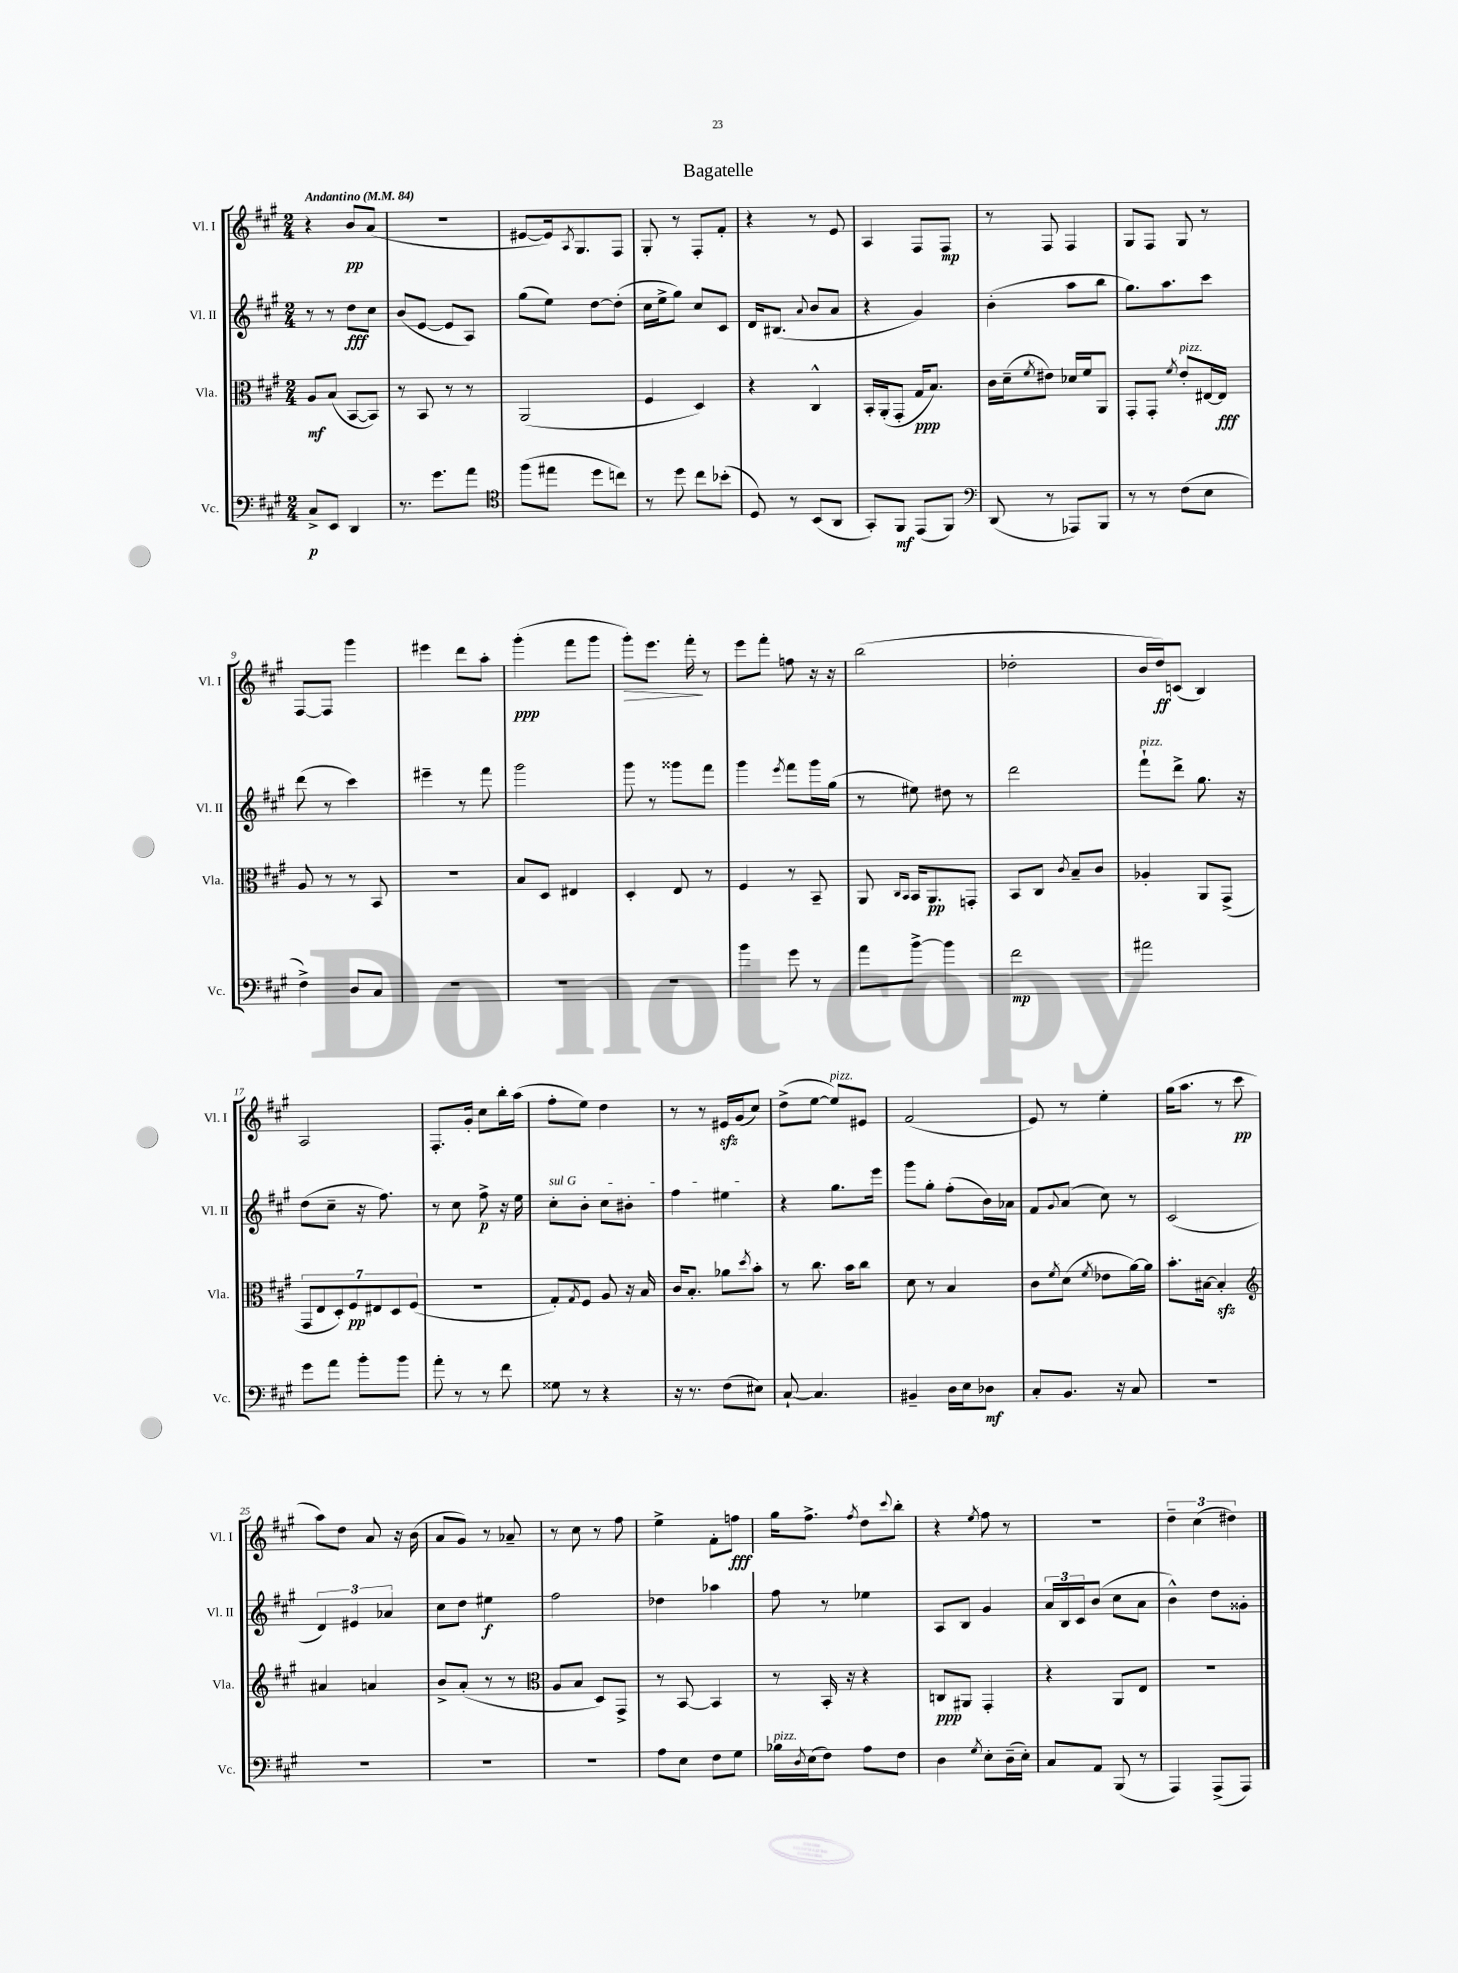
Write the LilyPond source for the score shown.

\header { title = "Bagatelle" }
<<
\new StaffGroup <<
\new Staff = "s0" \with { instrumentName = "Vl. I" shortInstrumentName = "Vl. I" } {
    \clef treble \key a \major \numericTimeSignature \time 2/4 \tempo "Andantino" 4 = 84
    r4 b'8\pp a'8( |
    R2 |
    eis'8~ eis'16) \acciaccatura { a8 } gis8. fis8 |
    gis8-. r8 fis8-. fis'8-. |
    r4 r8 e'8 |
    a4 fis8 fis8\mp |
    r8 fis8 fis4 |
    gis8 fis8 gis8 r8 |
    fis8~ fis8 gis'''4 |
    eis'''4 d'''8 a''8-. |
    gis'''4-.\ppp( fis'''8 gis'''8 |
    gis'''8-.\>) e'''8. fis'''16-.\! r8 |
    e'''8 fis'''8-. f''8 r16 r16 |
    b''2( |
    des''2-. |
    b'16 d''16\ff) c'8( b4) |
    a2 |
    fis8.-. gis'16-. cis''8 b''16-. a''16( |
    fis''8-. e''8) d''4 |
    r8 r8 eis'16\sfz gis'16( cis''8) |
    d''8->( e''8~ e''8^\markup { \italic "pizz." }) eis'8 |
    fis'2( |
    e'8) r8 e''4-. |
    gis''16( a''8. r8 cis'''8\pp |
    a''8) d''8 a'8 r16 b'16( |
    a'8 gis'8) r8 aes'8-- |
    r8 cis''8 r8 fis''8 |
    e''4-> fis'8-. f''8\fff |
    gis''16 fis''8.-> \acciaccatura { fis''8 } d''8 \appoggiatura { cis'''8 } b''8-. |
    r4 \acciaccatura { e''8 } fis''8 r8 |
    R2 |
    \tuplet 3/2 { d''4-- cis''4( dis''4) } \bar "|." |
}
\new Staff = "s1" \with { instrumentName = "Vl. II" shortInstrumentName = "Vl. II" } {
    \clef treble \key a \major \numericTimeSignature \time 2/4
    r8 r8 d''8\fff cis''8 |
    b'8( e'8~ e'8 a8) |
    gis''8( e''8) d''8~ d''8-.( |
    cis''16 e''16-> gis''8) cis''8 cis'8 |
    d'16 bis8.( \appoggiatura { a'8 } b'8 a'8 |
    r4 gis'4) |
    b'4-.( a''8 b''8 |
    gis''8.) a''8. cis'''8 |
    d'''8( r8 cis'''4) |
    eis'''4-- r8 fis'''8 |
    gis'''2 |
    gis'''8 r8 gisis'''8 fis'''8 |
    gis'''4 \acciaccatura { e'''8 } fis'''8 gis'''16 gis''16( |
    r8 eis''8) dis''8 r8 |
    d'''2 |
    fis'''8-!^\markup { \italic "pizz." } d'''8-> gis''8. r16 |
    d''8( cis''8-- r16 fis''8.) |
    r8 cis''8 fis''8->\p r16 e''16 |
    \once \override TextSpanner.bound-details.left.text = \markup { \italic "sul G" } cis''8-.\startTextSpan b'8-. cis''8 bis'8-. |
    fis''4 eis''4\stopTextSpan |
    r4 gis''8. e'''16 |
    gis'''8 gis''8-. fis''8-.( b'16) aes'16 |
    fis'8 \appoggiatura { gis'8 } a'8( cis''8) r8 |
    cis'2( |
    \tuplet 3/2 { d'4) eis'4 aes'4 } |
    cis''8 d''8 eis''4\f |
    fis''2 |
    des''4 aes''4 |
    fis''8 r8 ees''4 |
    a8 b8 gis'4 |
    \tuplet 3/2 { a'16 b16 cis'16 } b'8( cis''8 a'8 |
    b'4-^) d''8 gisis'8-. \bar "|." |
}
\new Staff = "s2" \with { instrumentName = "Vla." shortInstrumentName = "Vla." } {
    \clef alto \key a \major \numericTimeSignature \time 2/4
    a8\mf b8( b,8~ b,8) |
    r8 b,8 r8 r8 |
    a,2( |
    fis4 d4) |
    r4 cis4-^ |
    b,16-. a,16-.( gis,8-. gis16\ppp b8.) |
    cis'16 d'16--( \acciaccatura { fis'8 } eis'8) des'16 fis'16 a,8 |
    gis,8-. gis,8-. \acciaccatura { fis'8 } e'8-.^\markup { \italic "pizz." } eis16~ eis16\fff |
    a8 r8 r8 b,8 |
    r2 |
    b8 d8 eis4 |
    d4-. e8 r8 |
    fis4 r8 b,8-- |
    a,8 \grace { cis16 b,16 } b,16 a,8.\pp g,8-. |
    b,8 cis8 \acciaccatura { cis'8 } b8-- cis'8 |
    aes4-. a,8 gis,8->( |
    \tuplet 7/4 { gis,8 e8 d8-.) fis8\pp eis8 d8 fis8( } |
    R2 |
    gis8-.) \acciaccatura { gis8 } fis8 a8 r16 b16 |
    cis'16 b8.-. aes'8 \acciaccatura { d''8 } b'8-. |
    r8 cis''8. b'16 cis''8 |
    d'8 r8 b4 |
    cis'8 \acciaccatura { fis'8 } d'8( \acciaccatura { fis'8 } ees'8 a'16~) a'16 |
    b'8.-. bis16~ bis4-.\sfz |
    \clef treble ais'4 a'4 |
    b'8-> a'8-.( r8 r8 |
    \clef alto a8 b8 d8) gis,8-> |
    r8 b,8~ b,4 |
    r8 b,16-. r16 r4 |
    c8\ppp ais,8 gis,4-. |
    r4 a,8 e8 |
    R2 \bar "|." |
}
\new Staff = "s3" \with { instrumentName = "Vc." shortInstrumentName = "Vc." } {
    \clef bass \key a \major \numericTimeSignature \time 2/4
    cis8->\p e,8 d,4 |
    r8. gis'8. a'8 |
    \clef tenor fis''8( eis''8 d''8 c''8) |
    r8 d''8 cis''8 bes'8-.( |
    d8) r8 b,8( a,8 |
    gis,8-.) fis,8\mf e,8( fis,8) |
    \clef bass d,8( r8 aes,,8) b,,8 |
    r8 r8 fis8( e8 |
    fis4->) d8 cis8 |
    R2 |
    R2 |
    R2 |
    b'4 gis'8 r8 |
    a'8 b'8~-> b'4 |
    fis'2\mp |
    ais'2 |
    gis'8 a'8 b'8-. b'8 |
    a'8-. r8 r8 fis'8 |
    gisis8 r8 r4 |
    r16 r8. fis8( eis8) |
    cis8~-! cis4. |
    bis,4-- d16 e16 des8\mf |
    cis8-. b,8. r16 cis8 |
    R2 |
    R2 |
    R2 |
    R2 |
    a8 e8 fis8 gis8 |
    bes16^\markup { \italic "pizz." } \acciaccatura { d8 } e16( fis8) a8 fis8 |
    d4 \acciaccatura { gis8 } e8-. d16--( e16-.) |
    cis8 a,8 b,,8( r8 |
    a,,4) a,,8->( a,,8) \bar "|." |
}
>>
>>
